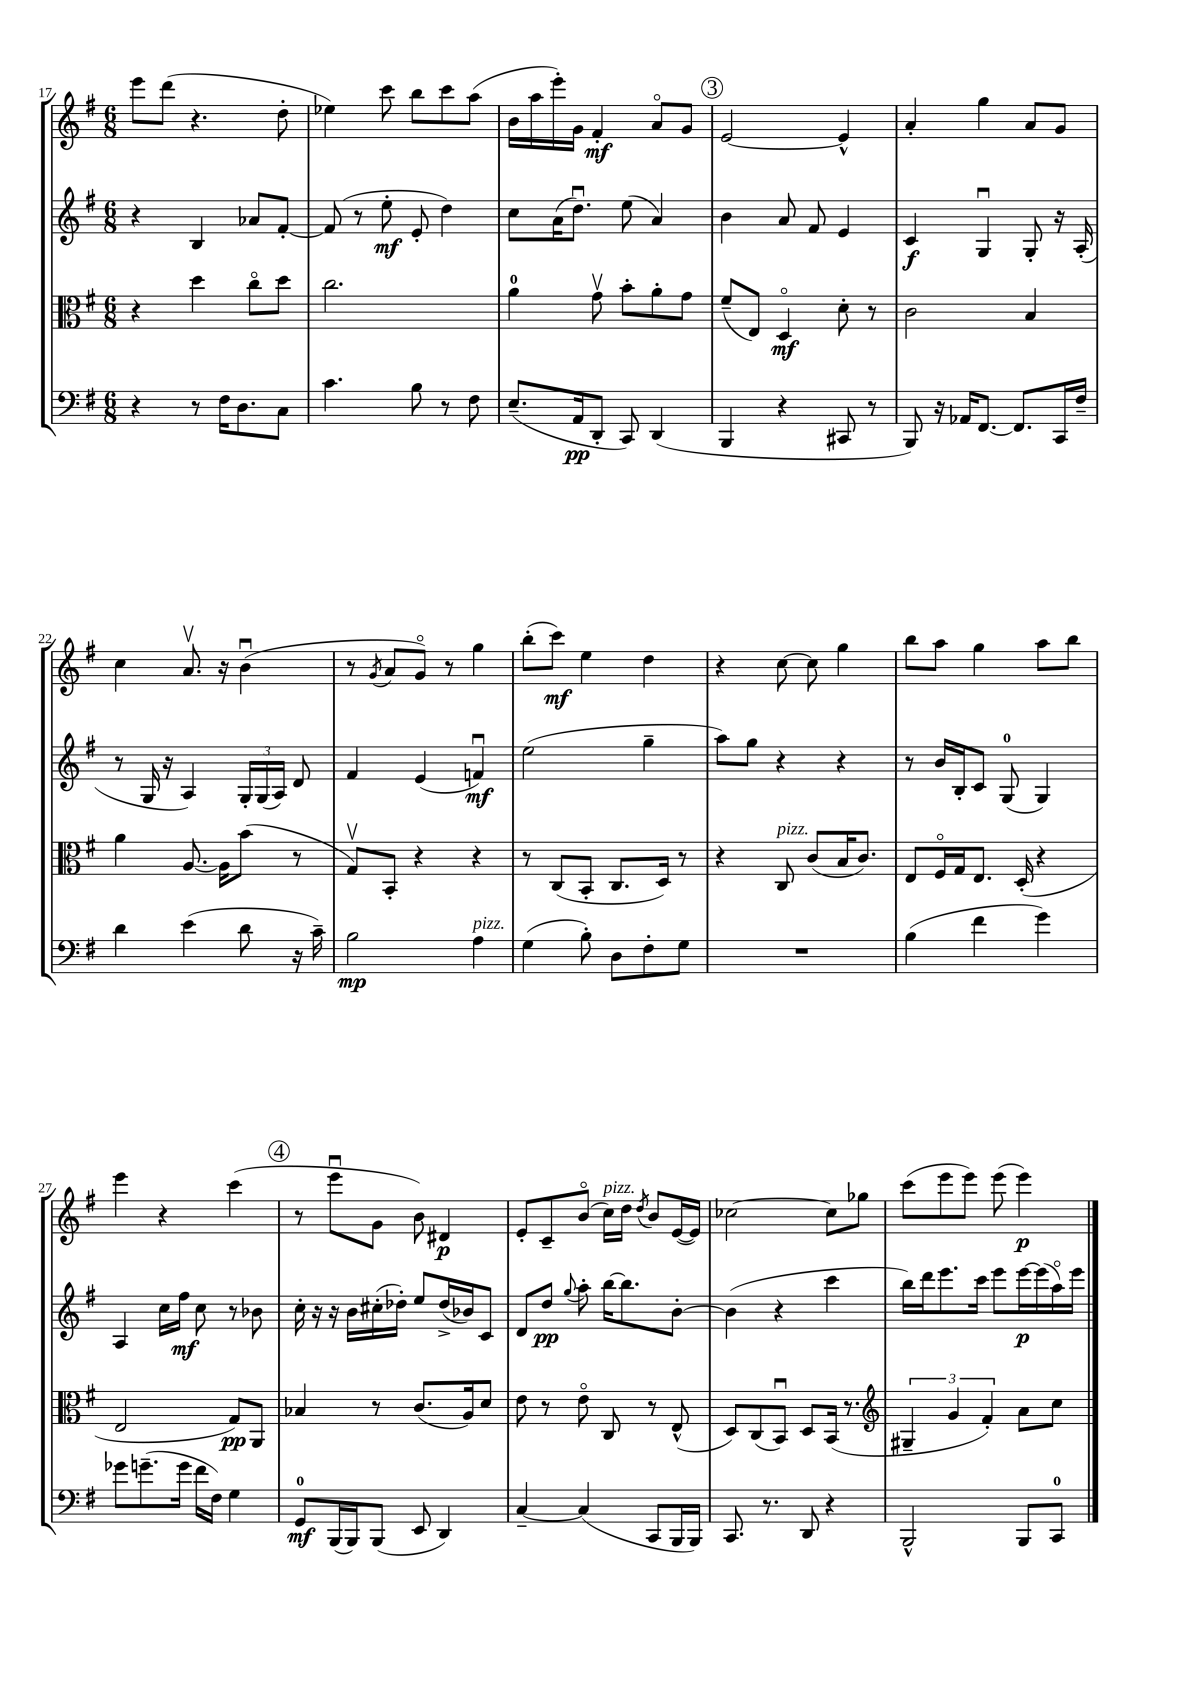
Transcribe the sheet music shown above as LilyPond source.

<<
\new StaffGroup <<
\new Staff = "s0" {
    \clef treble \key g \major \numericTimeSignature \time 6/8
    \autoBeamOff e'''8[ d'''8]( r4. d''8-. |
    ees''4) c'''8 b''8[ c'''8 a''8]( |
    b'16[ a''16 e'''16-.) g'16] fis'4-.\mf a'8[\flageolet g'8] |
    \mark \markup { \circle "3" } e'2~ e'4-^ |
    a'4-. g''4 a'8[ g'8] |
    c''4 a'8.\upbow r16 b'4\downbow( |
    r8 \acciaccatura { g'8 } a'8[ g'8]\flageolet) r8 g''4 |
    b''8[-.( c'''8]\mf) e''4 d''4 |
    r4 c''8~ c''8 g''4 |
    b''8[ a''8] g''4 a''8[ b''8] |
    e'''4 r4 c'''4( |
    \mark \markup { \circle "4" } r8 e'''8[\downbow g'8] b'8) dis'4\p |
    e'8[-. c'8-- b'8]\flageolet( c''16[^\markup { \italic "pizz." }) d''16] \acciaccatura { d''8 } b'8[ e'16~( e'16]) |
    ces''2~ ces''8[ ges''8] |
    c'''8[( e'''8 e'''8]) e'''8( e'''4\p) \bar "|." |
}
\new Staff = "s1" {
    \clef treble \key g \major \numericTimeSignature \time 6/8
    \autoBeamOff r4 b4 aes'8[ fis'8]~-. |
    fis'8( r8 e''8-.\mf e'8-. d''4) |
    c''8[ a'16( d''8.]\downbow) e''8( a'4) |
    \mark \markup { \circle "3" } b'4 a'8 fis'8 e'4 |
    c'4\f g4\downbow g8-. r16 a16-.( |
    r8 g16 r16 a4) \tuplet 3/2 { g16[-. g16( a16]) } d'8 |
    fis'4 e'4( f'4\downbow\mf) |
    e''2( g''4-- |
    a''8[) g''8] r4 r4 |
    r8 b'16[ b16-. c'8] g8-0( g4) |
    a4 c''16[ fis''16]\mf c''8 r8 bes'8 |
    \mark \markup { \circle "4" } c''16-. r16 r16 b'16[ cis''16-.( des''16]-.) e''8[ des''16->( bes'16) c'8] |
    d'8[ d''8]\pp \appoggiatura { g''8 } a''8-. b''16[~ b''8. b'8]~-. |
    b'4( r4 c'''4 |
    b''16[) d'''16 e'''8. c'''16] e'''8[ e'''16~\p e'''16( a''16\flageolet) e'''16] \bar "|." |
}
\new Staff = "s2" {
    \clef alto \key g \major \numericTimeSignature \time 6/8
    \autoBeamOff r4 d''4 c''8[\flageolet d''8] |
    c''2. |
    a'4-0 g'8\upbow b'8[-. a'8-. g'8] |
    \mark \markup { \circle "3" } fis'8[--( e8]) d4\flageolet\mf d'8-. r8 |
    c'2 b4 |
    a'4 a8.~ a16[ b'8]( r8 |
    g8[\upbow) b,8]-. r4 r4 |
    r8 c8[( b,8]-. c8.[ d16]) r8 |
    r4 c8^\markup { \italic "pizz." } c'8[( b16 c'8.]) |
    e8[ fis16\flageolet g16 e8.] d16-.( r4 |
    e2 g8[\pp) a,8] |
    \mark \markup { \circle "4" } bes4 r8 c'8.[( a16) d'8] |
    e'8 r8 e'8\flageolet c8 r8 e8-^( |
    d8[) c8( b,8]\downbow) d8[ b,16]( r8. |
    \clef treble \tuplet 3/2 { gis4-- g'4 fis'4-.) } a'8[ c''8] \bar "|." |
}
\new Staff = "s3" {
    \clef bass \key g \major \numericTimeSignature \time 6/8
    \autoBeamOff r4 r8 fis16[ d8. c8] |
    c'4. b8 r8 fis8 |
    e8.[--( a,16\pp d,8]-. c,8) d,4( |
    \mark \markup { \circle "3" } b,,4 r4 cis,8 r8 |
    b,,8) r16 aes,16[ fis,8.]~ fis,8.[ c,16 fis16]-- |
    d'4 e'4( d'8 r16 c'16--) |
    b2\mp a4^\markup { \italic "pizz." } |
    g4( b8-.) d8[ fis8-. g8] |
    R2. |
    b4( fis'4 g'4) |
    ges'8[ g'8.--( g'16] fis'16[ fis16]) g4 |
    \mark \markup { \circle "4" } g,8[-0\mf b,,16( b,,16) b,,8]( e,8 d,4) |
    c4~-- c4( c,8[ b,,16 b,,16]) |
    c,8. r8. d,8 r4 |
    b,,2-^ b,,8[ c,8]-0 \bar "|." |
}
>>
>>
\layout { \context { \Score currentBarNumber = #17 } }
